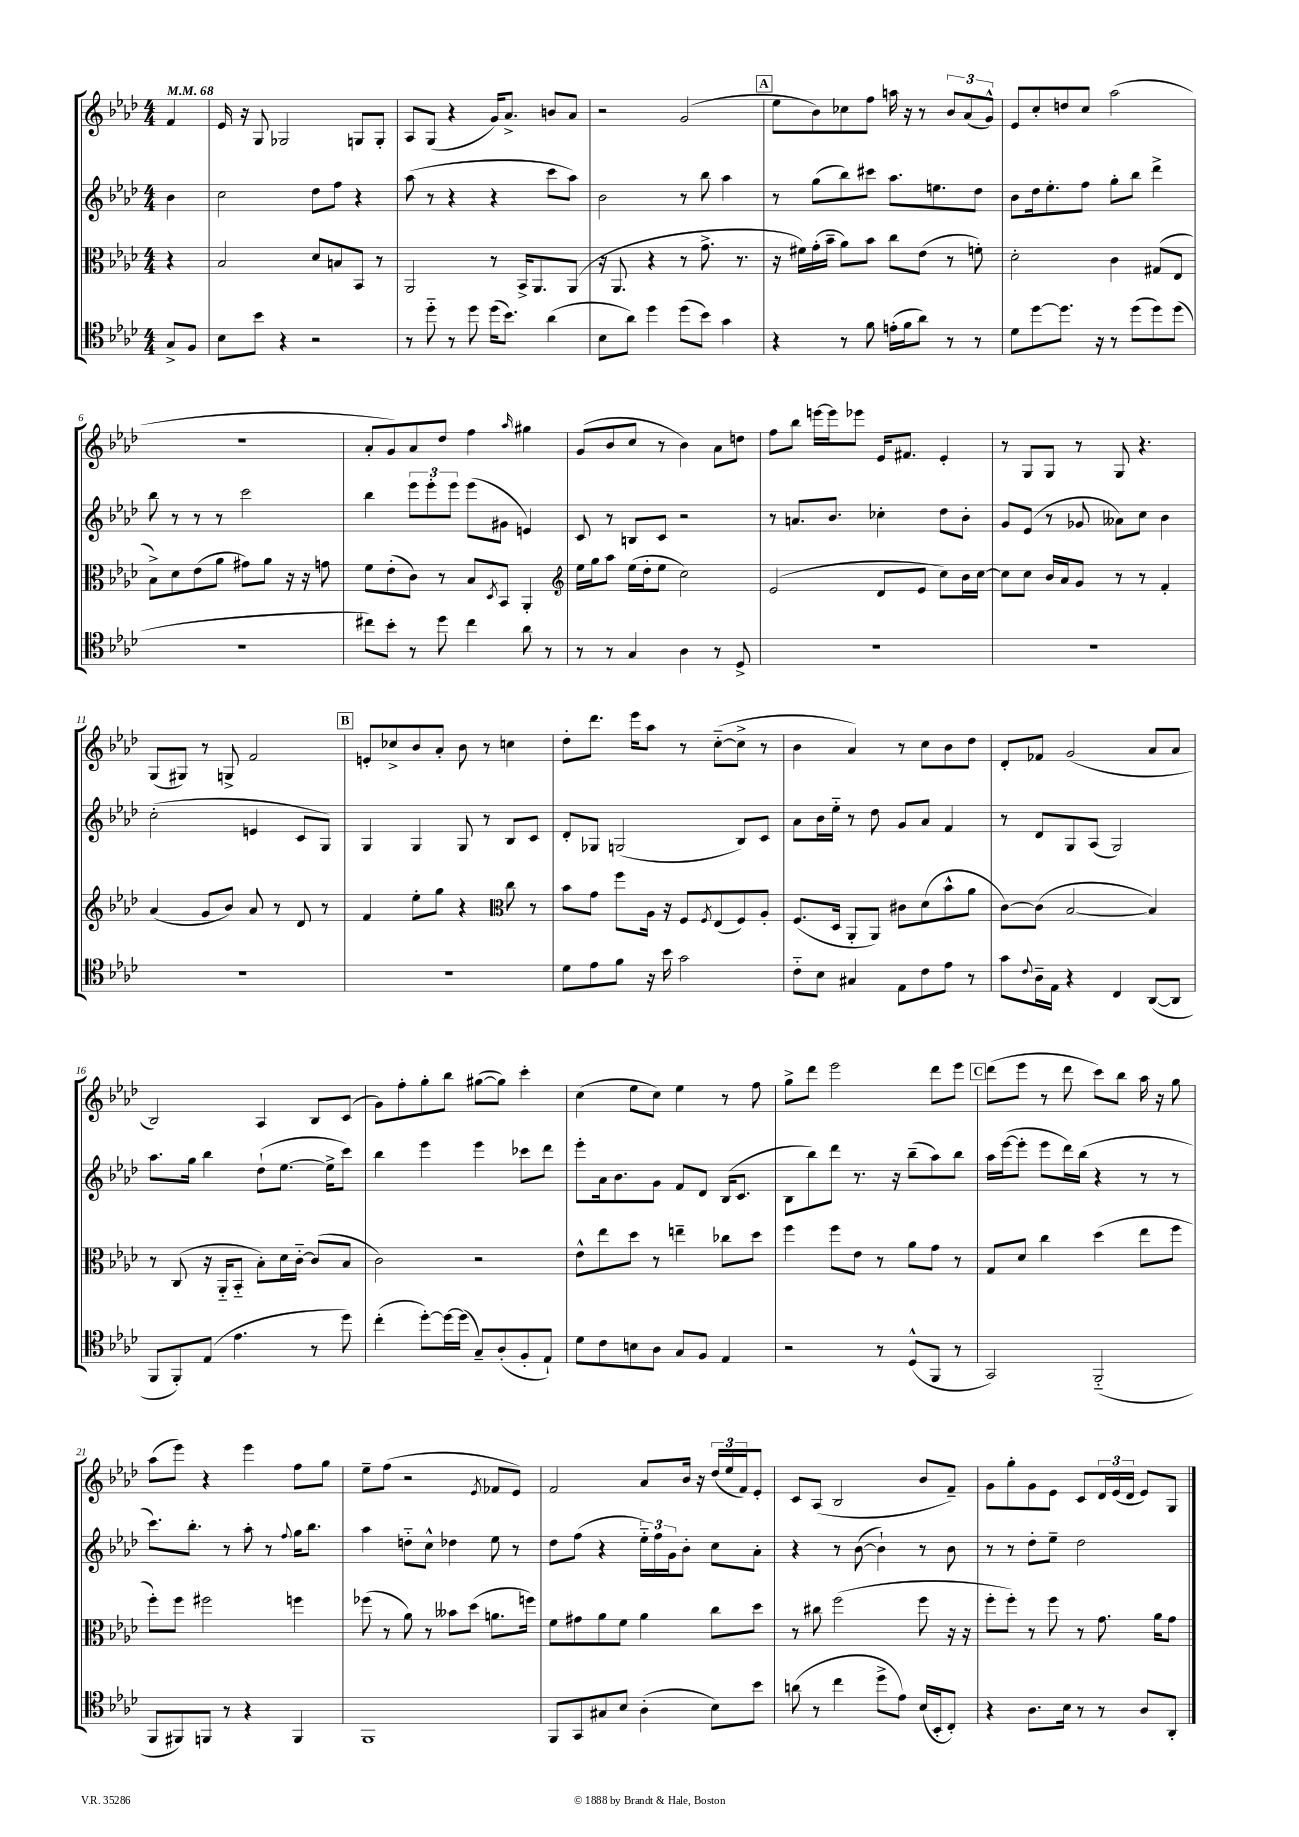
<<
\new StaffGroup <<
\new Staff = "s0" {
    \clef treble \key aes \major \numericTimeSignature \time 4/4 \partial 4 \tempo 4 = 68
    f'4 |
    ees'16 r16 g8 ges2 g8 g8-. |
    aes8 g8( r4 g'16) aes'8.-> b'8 aes'8 |
    r2 g'2( |
    \mark \markup { \box "A" } ees''8 bes'8) ces''8 f''8 a''16 r16 r8 \tuplet 3/2 { bes'8 aes'8( g'8-^) } |
    ees'8 c''8-. d''8 c''8 aes''2( |
    R1 |
    aes'8-. g'8) aes'8 des''8 f''4 \grace { aes''16 } gis''4 |
    g'8( bes'8 c''8 r8 bes'4) aes'8 d''8 |
    f''8 bes''8 e'''16~ e'''16 ees'''8 ees'16 fis'8. ees'4-. |
    r8 g8 g8 r8 g8 r4. |
    g8( gis8) r8 g8-> f'2 |
    \mark \markup { \box "B" } e'8-. ces''8-> bes'8 aes'8-. bes'8 r8 c''4 |
    des''8-. des'''8. ees'''16 aes''8 r8 c''8~-_( c''8-> r8 |
    bes'4 aes'4) r8 c''8 bes'8 des''8 |
    des'8-. fes'8 g'2( aes'8 aes'8 |
    bes2) aes4 bes8 c'8( |
    g'8) f''8-. g''8-. bes''8 gis''8~( gis''8) c'''4-. |
    c''4( ees''8 c''8) ees''4 r8 f''8 |
    g''8-> des'''8 ees'''2 des'''8 ees'''8 |
    \mark \markup { \box "C" } des'''8( ees'''8 r8 des'''8 c'''8) bes''8 aes''16 r16 g''8 |
    aes''8( ees'''8) r4 ees'''4 f''8 g''8 |
    ees''8-- f''8( r2 \acciaccatura { ees'8 } fes'8 ees'8) |
    f'2 aes'8 bes'16 r16 \tuplet 3/2 { des''16( ees''16 f'16) } ees'8-. |
    c'8 aes8( bes2 bes'8 f'8--) |
    g'8 g''8-. g'8 ees'8 c'8 \tuplet 3/2 { des'16 ees'16( des'16 } ees'8) g8 \bar "|." |
}
\new Staff = "s1" {
    \clef treble \key aes \major \numericTimeSignature \time 4/4 \partial 4
    bes'4 |
    c''2 des''8 f''8 r4 |
    aes''8( r8 r4 r4 c'''8 aes''8) |
    bes'2 r8 bes''8 aes''4 |
    \mark \markup { \box "A" } r8 g''8( bes''8) cis'''8 aes''8. e''8. des''8 |
    bes'8 des''16 ees''8.-. f''8 g''8-. bes''8 des'''4-> |
    bes''8 r8 r8 r8 c'''2 |
    bes''4 \tuplet 3/2 { ees'''8 ees'''8-. ees'''8 } ees'''8( gis'8 e'4) |
    c'8 r8 b8 c'8 r2 |
    r8 a'8. bes'8. ces''4-. des''8 bes'8-. |
    g'8 ees'8( r8 ges'8 aeses'8) c''8 bes'4 |
    c''2-.( e'4 c'8 g8) |
    \mark \markup { \box "B" } g4 g4 g8 r8 bes8 c'8 |
    des'8-. ges8 g2( bes8) c'8 |
    aes'8 bes'16 ees''16-_ r8 des''8 g'8 aes'8 f'4 |
    r8 des'8 g8 aes8( g2) |
    aes''8. g''16 bes''4 des''8-!( ees''8.~ ees''16-> c'''8) |
    bes''4 ees'''4 ees'''4 ces'''8 des'''8 |
    ees'''8-. aes'16 bes'8. g'8 f'8 des'8 bes16( c'8. |
    bes8 bes''8) des'''8 r8. r16 bes''8--( aes''8) bes''8 |
    \mark \markup { \box "C" } aes''16 ees'''16~( ees'''8-. ees'''8 des'''16) bes''16( r4 r8 r8 |
    c'''8.) bes''8.-. r8 aes''8-. r8 \appoggiatura { f''8 } g''16 bes''8. |
    aes''4 d''8-_ c''8-^ des''4 ees''8 r8 |
    des''8 f''8( r4 \tuplet 3/2 { ees''16-_) f''16 g'16 } bes'8-. c''8 aes'8-. |
    r4 r8 bes'8~( bes'4-!) r8 bes'8 |
    r8 r8 des''8-. ees''8-- des''2 \bar "|." |
}
\new Staff = "s2" {
    \clef alto \key aes \major \numericTimeSignature \time 4/4 \partial 4
    r4 |
    bes2 des'8 b8 bes,8 r8 |
    aes,2 r8 bes,16-> aes,8. aes,8( |
    r16 aes,8. r4 r8 g'8.-> r8. |
    \mark \markup { \box "A" } r16 fis'16) g'16-.( bes'16-- aes'8) bes'8 c''8 ees'8( r8 f'8-.) |
    des'2-. c'4 gis8( ees8 |
    bes8->) des'8 ees'8( aes'8 gis'8) aes'8 r16 r16 g'8 |
    f'8 ees'8-.( c'8) r8 bes8 \acciaccatura { des8 } bes,8 aes,4-. |
    \clef treble ees''16 g''16 aes''8 ees''16( des''16-. ees''8 c''2) |
    ees'2( des'8 ees'8 c''8) bes'16 c''16~ |
    c''8 c''8 bes'16 aes'16 g'8 r8 r8 f'4-. |
    aes'4( g'8 bes'8) aes'8 r8 des'8 r8 |
    \mark \markup { \box "B" } f'4 ees''8-. g''8 r4 \clef alto c''8 r8 |
    bes'8 g'8 f''8 aes16 r16 f8 \acciaccatura { f8 } ees8( f8) aes8-. |
    f8.( des16 aes,8-. aes,8) cis'8 des'8( bes'8-^ aes'8 |
    c'8~) c'8( bes2~ bes4) |
    r8 c8( r16 aes,16-_ bes,8-_ bes8-.) des'16 c'16~-_ c'8( bes8 |
    c'2) r2 |
    ees'8-^ ees''8 des''8 r8 e''4-- ces''8 des''8 |
    f''4 f''8 ees'8 r8 aes'8 g'8 r8 |
    \mark \markup { \box "C" } g8 des'8 c''4 des''4( ees''8 f''8 |
    f''8-.) f''8 fis''2 f''4 |
    fes''8( r8 aes'8) r8 beses'8 des''8( a'8. f''16) |
    f'8 gis'8 aes'8 f'8 aes'4 c''8 des''8 |
    r8 cis''8 f''2( f''8 r16 r16 |
    f''8-. f''8-.) r8 f''8 r8 g'8. aes'16 g'8 \bar "|." |
}
\new Staff = "s3" {
    \clef tenor \key aes \major \numericTimeSignature \time 4/4 \partial 4
    g8-> f8 |
    bes8 bes'8 r4 r2 |
    r8 des''8-_ r8 des''8 des''16( bes'8.) aes'4( |
    bes8 aes'8) des''4 des''8( bes'8) g'4 |
    \mark \markup { \box "A" } r4 r8 f'8 e'16-.( f'16 aes'8) r8 r8 |
    des'8 des''8~ des''8. r16 r8 des''8( des''8) des''8( |
    r1 |
    cis''8) bes'8-. r8 des''8 cis''4 aes'8 r8 |
    r8 r8 g4 aes4 r8 des8-> |
    R1 |
    R1 |
    R1 |
    \mark \markup { \box "B" } R1 |
    des'8 ees'8 f'8 r16 bes'16 g'2 |
    c'8-_ bes8 gis4 ees8 c'8 ees'8 r8 |
    g'8 \appoggiatura { c'8 } aes16-- ees16 r4 c4 aes,8~( aes,8 |
    f,8 f,8-.) ees8( ees'4. r8 des''8) |
    c''4-.( des''8~-.) des''16~ des''16( g8--) aes8-.( f8-. ees8-!) |
    des'8 c'8 b8 aes8 g8 f8 ees4 |
    r2 r8 des8-^( f,8 r8 |
    \mark \markup { \box "C" } g,2) f,2-_( |
    f,8 fis,8) f,8 r8 r4 f,4 |
    f,1 |
    f,8 g,8 gis8 bes8 aes4-.( bes8) bes'8 |
    a'8( r8 c''4 des''8-> ees'8) bes16( bes,16-. c8-.) |
    r4 aes8. bes16 r8 r8 aes8 aes,8-. \bar "|." |
}
>>
>>
